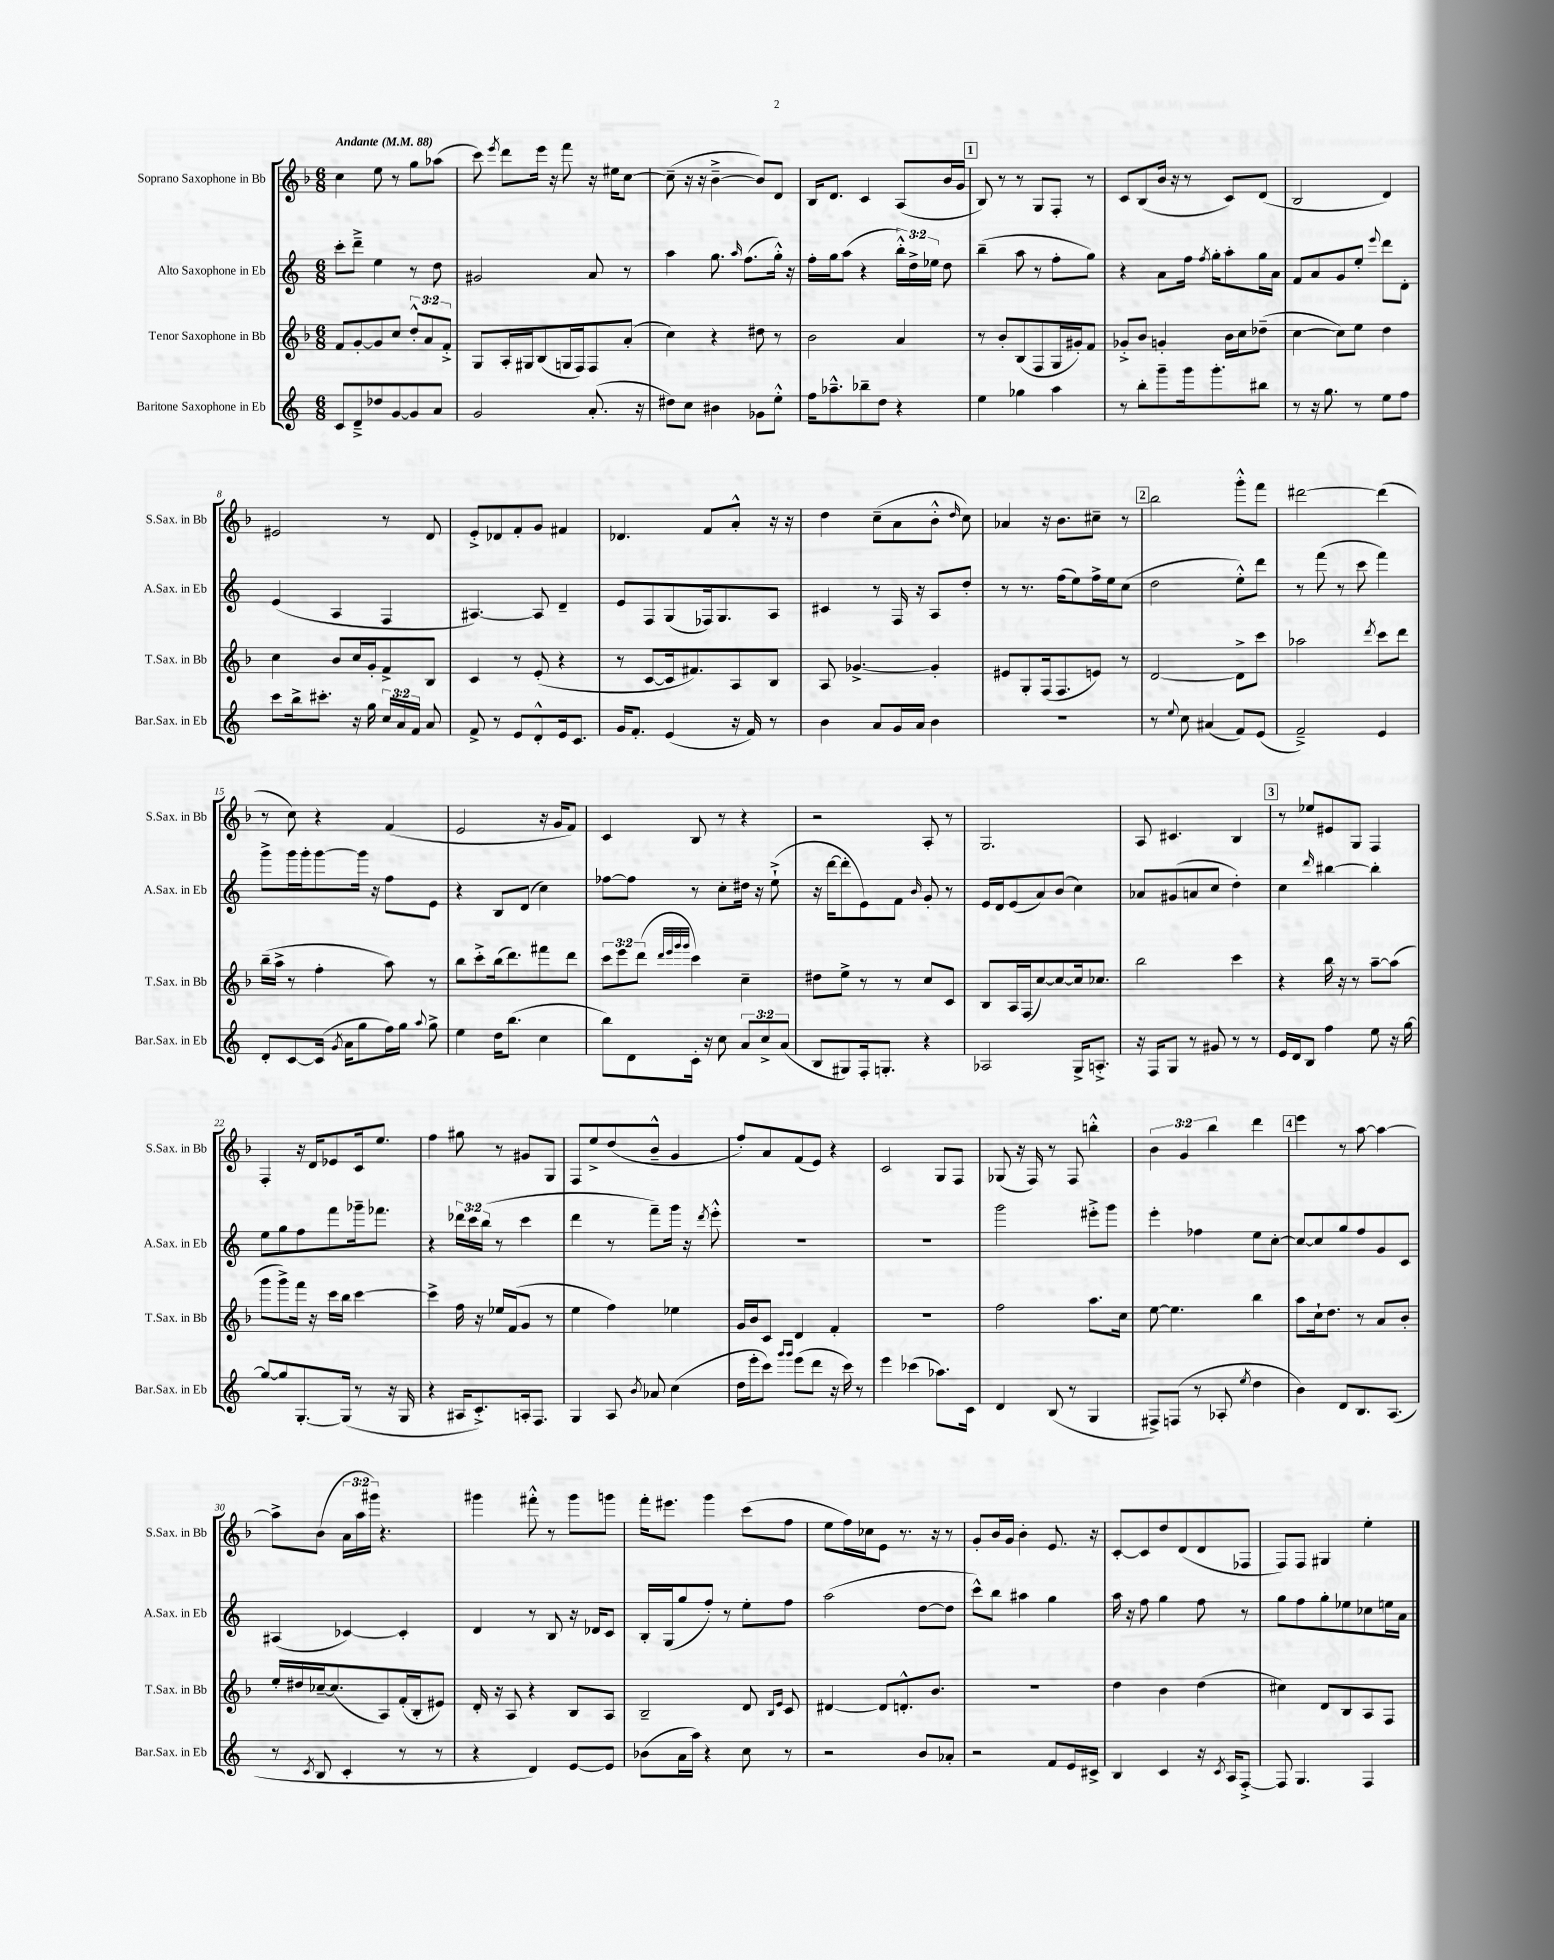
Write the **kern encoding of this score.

**kern	**kern	**kern	**kern
*part4	*part3	*part2	*part1
*staff4	*staff3	*staff2	*staff1
*I"Baritone Saxophone in Eb	*I"Tenor Saxophone in Bb	*I"Alto Saxophone in Eb	*I"Soprano Saxophone in Bb
*I'Bar.Sax. in Eb	*I'T.Sax. in Bb	*I'A.Sax. in Eb	*I'S.Sax. in Bb
*clefG2	*clefG2	*clefG2	*clefG2
*k[]	*k[b-]	*k[]	*k[b-]
*M6/8	*M6/8	*M6/8	*M6/8
*MM88	*MM88	*MM88	*MM88
=1	=1	=1	=1
!	!	!	!LO:TX:a:B:t=Andante
8c/L	8f/L	8ccc'\L	4cc\
8d~^/	[8g'/	8ddd~^\J	.
8dd-X/	8g/]	4ee\	8ee\
[8g/	8cc/J	.	8r
8g/]	12dd'^^/L	8r	8gg\L
.	12a/	.	.
8a/J	.	8dd\	(8aa-X\J
.	12f'^/J	.	.
=2	=2	=2	=2
2g/	8G/L	2g#X/	8ccc\)
.	.	.	8qeee/
.	16A'/L	.	8ddd\L
.	16G#X/J	.	.
.	(8B-/	.	16eee\Jk
.	.	.	16r
.	16Gn/L	.	8fff\
.	16F/J)	.	.
(8.a'/	8F/	8a/	16r
.	.	.	16ee#X\KL
.	(8a'/J	8r	[8cc\J
16r	.	.	.
=3	=3	=3	=3
8dd#X\L)	4cc\)	4aa\	(8cc~\]
8cc\J	.	.	16r
.	.	.	16r
4b#X\	4r	8.gg\	[4b-~^\
.	.	16qqaa/	.
.	.	(8.ff\L	.
8g-X\L	8dd#X\	.	8b-/L])
8ee'^^\J	8r	16gg'^^\Jk)	8d/J
.	.	16r	.
=4	=4	=4	=4
16ff\KL	2b-\	16ff'\LL	16B-/KL
8.aa-X~^^\	.	16gg\J	8.d/J
.	.	(8aa\J	.
8bb-X~\	.	4r	4c/
8dd\J	.	.	.
4r	4a/	24bb'^^\LL)	(8A/L
.	.	24dd^\	.
.	.	24ee-X\JJ	.
.	.	8dd\	16b-/L
.	.	.	16g/JJ
!!LO:REH:place=s1:t=1
=5	=5	=5	=5
4ee\	8r	(4bb~\	8B-/)
.	8b-'/L	.	8r
4gg-X\	(8B-/	8aa\	8r
.	8F/	8r	8G/L
4aa\	16G/L	8ff'\L	8F'/J
.	16g#X'/J)	.	.
.	8f/J	8gg\J)	8r
=6	=6	=6	=6
8r	8g-X'^/L	4r	8c/L
8bb'\L	8b-/J	.	(8B-/
8ggg~\	4gn'/	8a\L	16b-/Jk
.	.	.	16r
16ggg\k	.	16ff\Jk	8r
.	.	8qff/	.
8.ggg'\	.	16gg'\KL	.
.	16b-\LL	8aa'\	8c/L)
.	16cc\J	.	.
8bb#X\J	(8dd-X~\J	16gg\L	(8d/J
.	.	16a\JJ	.
=7	=7	=7	=7
8r	[4cc\	8f/L	2B-/
16r	.	8a/	.
8.gg\	.	.	.
.	8cc\L])	8g/	.
8r	8ee\J	8ee'/J	.
.	.	8qqeee/	.
8ee\L	4dd\	8ddd\L	4d/)
8ff\J	.	8d'\J	.
!!LO:LB:g=z
=8	=8	=8	=8
8ccc\L	4cc\	(4e/	2e#X/
16bb^\k	.	.	.
8.ccc#X'\J	.	.	.
.	8b-/L	4A/	.
16r	16cc/L	.	.
16gg\	16g'/J	.	.
24cc/LL	8f^/	4F/	8r
24a/	.	.	.
24f/JJ	.	.	.
8a/	8B-/J	.	8d/
=9	=9	=9	=9
8f^/	4c/	[4.A#X/)	8e'^/L
8r	.	.	8d-X/
8e/L	8r	.	8f'/
8d'^^/	(8e'/	8A#/]	8g/J
16e/k	4r	4d~/	4f#X/
8.c/J	.	.	.
=10	=10	=10	=10
16g/KL	8r	8e/L	4.d-X/
8.f'/J	.	.	.
.	[8c/L	8F/	.
(4e/	16c/k]	(8G/	.
.	8.f#X/)	.	.
.	.	16F-X/k)	8f/L
.	.	8.G/	.
16r	8A/	.	8a'^^/J
16f/)	.	.	.
8r	8B-/J	8A/J	16r
.	.	.	16r
=11	=11	=11	=11
4b\	8A/	4c#X/	4dd\
.	[4.g-X^/	.	.
8a/L	.	8r	(8cc~\L
16g/L	.	16F/	8a\
16a/JJ	.	16r	.
4b\	4g-'/]	8A/L	8b-'^^\J
.	.	.	16qqdd/
.	.	8dd'/J	8cc\)
=12	=12	=12	=12
2.r	8e#X/L	8r	4a-X/
.	8G'/	8.r	.
.	(16F/k	.	16r
.	8.F/	(16ff\KL	8.b-\L
.	.	8ee\)	.
.	8en/J)	16ff^\L	8cc#X~\J
.	.	16ee\J	.
.	8r	(8cc\J	8r
!!LO:REH:place=s1:t=2
=13	=13	=13	=13
8r	[2d/	2dd\	2bb-\
8qqee/	.	.	.
8cc\	.	.	.
(4a#X/	.	.	.
8f/L)	8d^\L]	8ee'^^\L)	8ggg'^^\L
(8e/J	8ccc\J	8ddd\J	8fff\J
=14	=14	=14	=14
2f~^/)	2aa-X\	8r	[2ddd#X\
.	.	(8fff\	.
.	.	8r	.
.	.	8ccc\	.
.	8qddd/	.	.
4e/	8ccc\L	4fff\)	(4ddd#\]
.	8ddd\J	.	.
!!LO:LB:g=z
=15	=15	=15	=15
8d'/L	(16bb-~\LL	8ggg^\L	8r
.	16aa^\JJ	.	.
[8c/	8r	16ggg\L	8cc\)
.	.	16ggg'\J	.
(16c/Jk]	4ff'\	[8ggg\	4r
8qg/	.	.	.
16a\KL	.	.	.
8gg\	.	16ggg\Jk]	.
.	.	16r	.
16ff\L)	8aa\)	8ff\L	(4f/
16gg\JJ	.	.	.
8qqaa/	.	.	.
8gg^\	8r	8e\J	.
=16	=16	=16	=16
4ee\	8bb-\L	4r	2e/
.	8ccc'^\	.	.
16dd\KL	(16bb-\k	8B/L	.
(8.bb\J	8.ddd\)	.	.
.	.	(8d/J	.
4cc\	8fff#X\	4cc\)	16r
.	.	.	16g/KL
.	8ddd\J	.	8f/J)
=17	=17	=17	=17
8bb\L)	12ccc\L	[8ff-X\L	4c/
.	12eee\	.	.
8d\	.	8ff-\J]	.
.	(12ddd\J	.	.
.	32qqddd/LLL	.	.
.	32qqeee/	.	.
.	32qqggg/	.	.
.	32qqggg/JJJ	.	.
16c'\Jk	4ccc\)	8r	8B-/
16r	.	.	.
8cc\	.	8cc'\L	8r
12a/L	4cc~\	16dd#X\Jk	4r
.	.	16r	.
12cc^/	.	.	.
.	.	(8ee`^\	.
(12a/J	.	.	.
=18	=18	=18	=18
8B/L	8dd#X\L	16r	2r
.	.	[16ddd\KL	.
8G#X/)	8ee^\J	8ddd'\]	.
16F'/k	8r	8e\)	.
8.Gn'/J	.	.	.
.	8r	8f\J	.
.	.	16qqb/	.
4r	8cc/L	8g'/	8A'/
.	8c/J	8r	8r
=19	=19	=19	=19
2A-X/	8B-/L	16e/LL	2.G/
.	.	16d/J	.
.	16A/L	(8e/	.
.	(16F/J	.	.
.	[8cc/)	8a/)	.
.	8cc/_	(8b/J	.
16G^/KL	16cc/k]	4cc\)	.
8.An'^/J	8.cc-X/J	.	.
=20	=20	=20	=20
16r	2bb-\	8a-X/L	8A/
16F/KL	.	.	.
8G/J	.	(8g#X/	4.c#X/
8r	.	8an/	.
8g#X/	.	8cc/J	.
8r	4ccc\	4dd'\)	4B-/
8r	.	.	.
!!LO:REH:place=s1:t=3
=21	=21	=21	=21
16e/LL	4r	4cc\	8r
16d/J	.	.	.
8B/J	.	.	8ee-X/L
.	.	16qqddd/	.
4ff\	16bb-\	[4bb#X\	8e#X/
.	16r	.	.
.	8r	.	8G/J
8ee\	[8aa~\L	4bb#'\]	4F/
16r	(8aa\J]	.	.
[16gg\	.	.	.
!!LO:LB:g=z
=22	=22	=22	=22
8gg/L_	8ggg\L	8ee\L	4F'/
8gg/]	8ggg^\)	8gg\	.
[8.G'/	16fff\Jk	8ff\	16r
.	16r	.	16d/KL
.	16ccc\LL	8fff\	8e-X/
(16G/Jk]	16bb-\JJ	.	.
8r	[4ccc\	16ggg-X~\k	16c/k
.	.	8.fff-X\J	8.ee/J
16r	.	.	.
16G/	.	.	.
=23	=23	=23	=23
4r	4ccc^\]	4r	4ff\
16A#X/KL	16ff\	24ddd-X\LL	8gg#X\
.	.	24ccc\	.
8.c'^/)	16r	.	.
.	.	(24bb\JJ	.
.	16ee-X/LL	8r	8r
.	(16f/J	.	.
16An'/k	8g/J	4ccc\	8g#X/L
8.F/J	.	.	.
.	8r	.	8G/J
=24	=24	=24	=24
4G/	4ee\	4ddd\	8F/L
.	.	.	8ee^/
8A/	4ff\)	8r	(8dd/
8qb/	.	.	.
8a-X/	.	8fff~\L)	8b-~^^/J
(4cc\	4ee-X\	16ggg\Jk	4g/
.	.	16r	.
.	.	8qddd/	.
.	.	8eee'^^\	.
=25	=25	=25	=25
16dd\LL	16g/LL	2.r	8ff'/L)
16eee'\J	16b-/J	.	.
8ccc\J)	8c/J	.	8a/
16qqggg/LL	.	.	.
16qqggg/JJ	.	.	.
(8eee\L	4d/	.	(8f/
8ddd\J	.	.	8e/J)
16r	4f'/	.	4r
16ccc\)	.	.	.
8r	.	.	.
=26	=26	=26	=26
4eee\	2.r	2.r	2c/
(4ccc-X\	.	.	.
8.aa-X\L)	.	.	8G/L
.	.	.	8F/J
16c\Jk	.	.	.
=27	=27	=27	=27
4d/	2ff\	2ggg\	(8G-X/
.	.	.	16r
.	.	.	16F/)
(8B/	.	.	8r
8r	.	.	8F/
4G/	8.aa\L	8eee#X'^\L	4bbn'^^\
.	.	8ggg\J	.
.	16cc\Jk	.	.
=28	=28	=28	=28
8F#X^/L)	[8ee\	4eee'\	6b-\
(8Fn/J	4.ee\]	.	.
.	.	.	6g/
8r	.	4ff-X\	.
.	.	.	6bb-\
8A-X'/	.	.	.
8qee/	.	.	.
4dd\	4bb-\	8ee\L	4ddd\
.	.	[8cc'\J	.
!!LO:REH:place=s1:t=4
=29	=29	=29	=29
4b\)	8aa\L	8cc/L_	4eee\
.	16cc`\k	8cc/]	.
.	8.dd\J	.	.
8d/L	.	8gg/	8r
8.B/	8r	8ff/	[8aa\
.	8a/L	8g/	4aa\_
(8.A/J	.	.	.
.	8b-'/J	8c/J	.
!!LO:LB:g=z
=30	=30	=30	=30
8r	16ee'/LL	(4A#X/	8aa^\L]
.	16dd#X/	.	.
8qc/	.	.	.
8B/	[16cc-X~/J	.	(8b-\J
.	(8.cc-/]	.	.
4c'/	.	[4c-X/)	24a\LL
.	.	.	24aa\
.	.	.	24ggg#X\JJ)
.	8A/)	.	4.r
8r	(16f'/L	4c-'/]	.
.	16B-'/J	.	.
8r	8e#X/J)	.	.
=31	=31	=31	=31
4r	16d'/	4d/	4ggg#X\
.	16r	.	.
.	8A/	.	.
4d/)	4r	8r	8fff#X'^^\
.	.	8B/	8r
[8e/L	8B-/L	16r	8ggg#\L
.	.	16d-X/KL	.
8e/J]	8A/J	8c/J	8gggn\J
=32	=32	=32	=32
(8b-X\L	2B-~/	16B'/LL	16fff'\KL
.	.	(16G/J	8.eee#X\J
16a\L	.	8gg/	.
16aa\JJ)	.	.	.
4r	.	8ff'/J)	4ggg\
.	.	8r	.
8cc\	8d/	8ee'\L	(8ccc\L
.	16qqB-/LL	.	.
.	16qqe/JJ	.	.
8r	8c/	8ff\J	8ff\J
=33	=33	=33	=33
2r	[4d#X/	(2aa\	8ee\L
.	.	.	16ff\L)
.	.	.	16cc-X\J
.	8d#/L]	.	8e\J
.	8.dn'^^/	.	8.r
8b/L	.	[8dd\L	.
.	8.b-/J	.	16r
8a-X'/J	.	8dd\J]	8r
=34	=34	=34	=34
2r	2.r	8ccc^^\L)	8g'/L
.	.	8bb\J	16b-/L
.	.	.	16g/JJ
.	.	4aa#X\	4b-'\
8f/L	.	4gg\	8.e/
16e/L	.	.	.
16c#X^/JJ	.	.	16r
=35	=35	=35	=35
4B/	4dd\	16aa\	[8c'/L
.	.	16r	.
.	.	8ff\	8c/]
4c/	4b-\	4gg\	8dd/
.	.	.	(8d/
16r	(4dd\	8ff\	8d/
8qc/	.	.	.
16A/KL	.	.	.
[8F'^/J	.	8r	8F-X/J
=36	=36	=36	=36
8F/]	4cc#X\)	8gg\L	8F/L)
4.G/	.	8ff\	8F/J
.	8d/L	8gg'\	4G#X/
.	8B-/	8ee-X\	.
4F/	8A/	8cc-X\	4ee'\
.	8F/J	16een\L	.
.	.	16a\JJ	.
==	==	==	==
*-	*-	*-	*-
